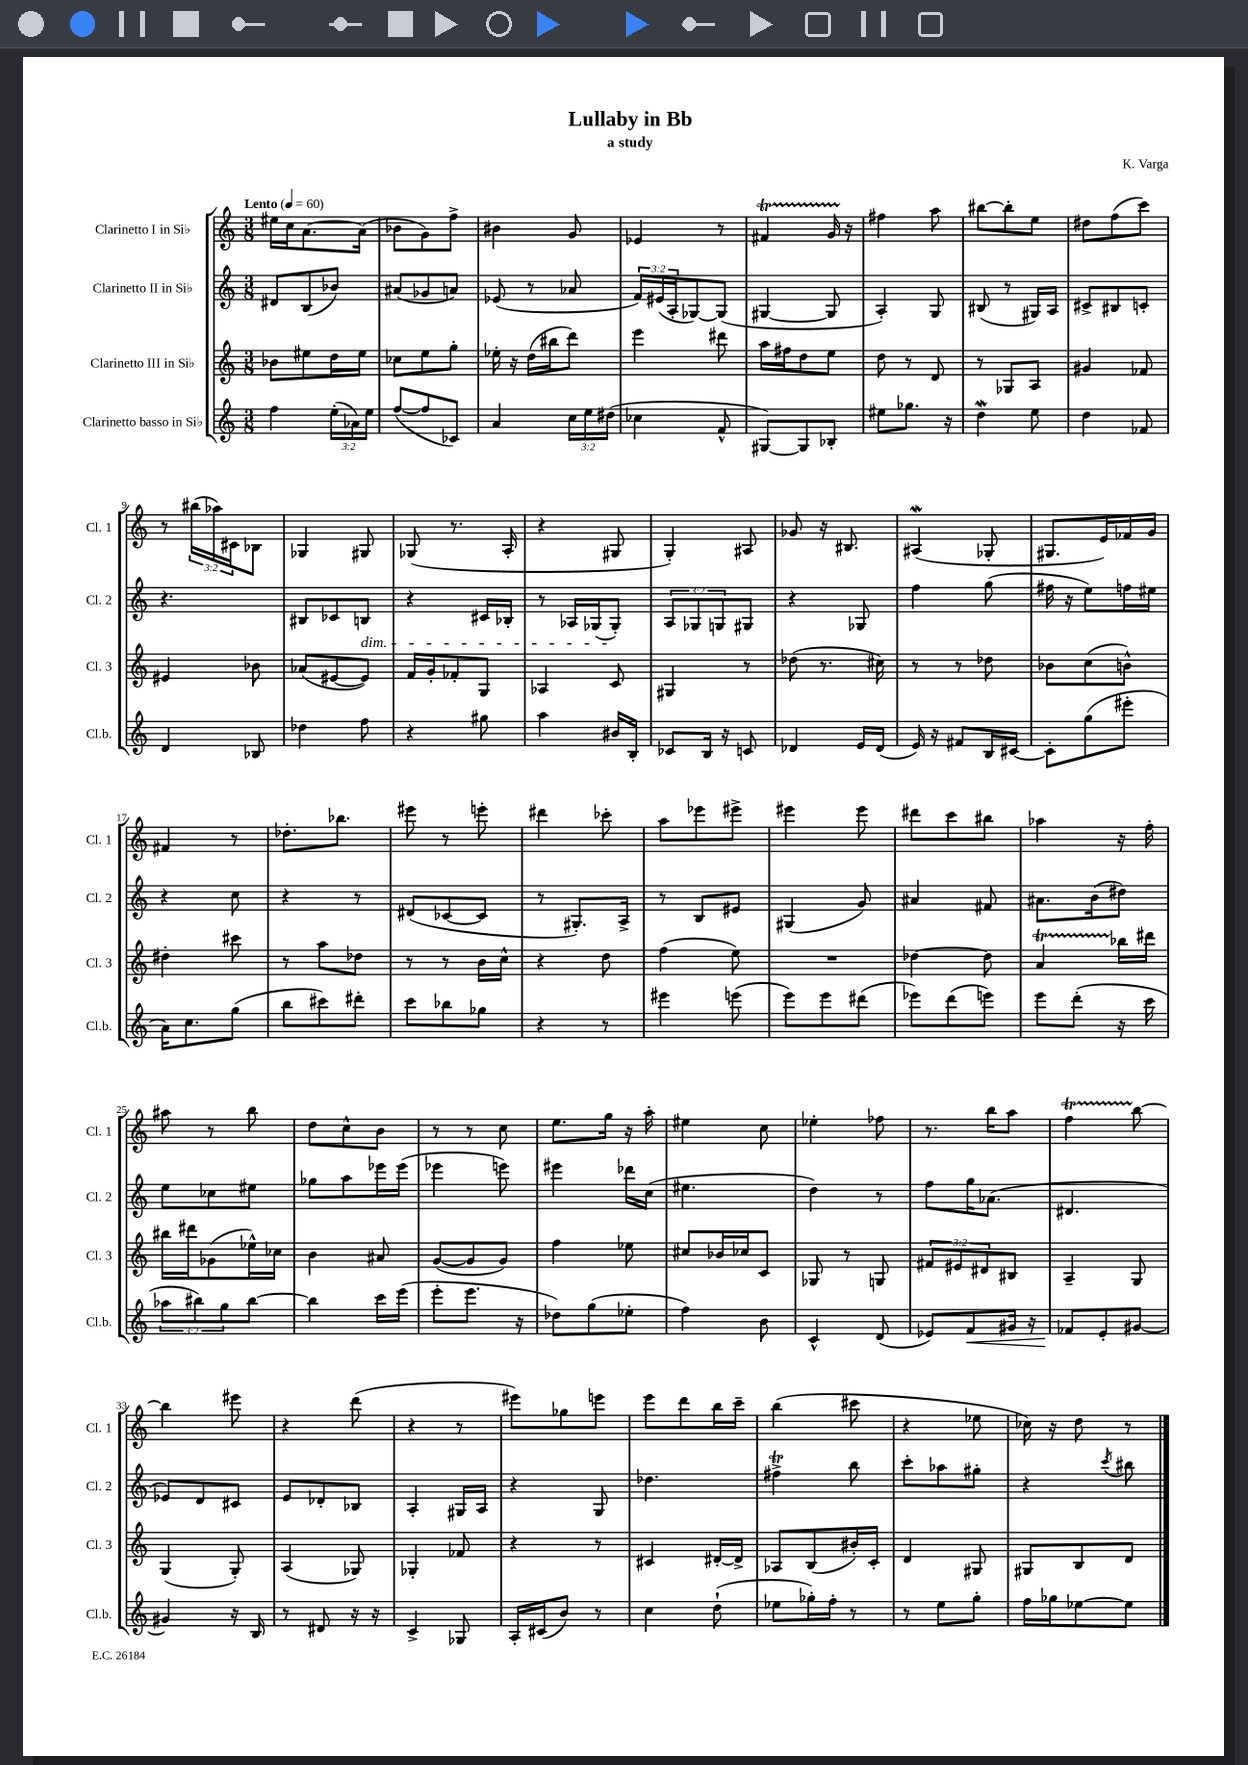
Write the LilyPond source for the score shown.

\header { title = "Lullaby in Bb" composer = "K. Varga" subtitle = "a study" }
<<
\new StaffGroup <<
\new Staff = "s0" \with { instrumentName = "Clarinetto I in Sib" shortInstrumentName = "Cl. 1" } {
    \clef treble \key c \major \numericTimeSignature \time 3/8 \override Staff.TupletNumber.text = #tuplet-number::calc-fraction-text \tempo "Lento" 4 = 60
    eis''16 c''16 a'8.~ a'16( |
    bes'8 g'8) f''8-> |
    bis'4 g'8 |
    ees'4 r8 |
    fis'4\startTrillSpan g'16 r16\stopTrillSpan |
    fis''4 a''8 |
    bis''8~ bis''8-. e''8 |
    dis''8 f''8( c'''8) |
    r8 \tuplet 3/2 { bis''16( aes''16) cis'16 } bes8 |
    ges4 gis8 |
    ges8( r8. a16-. |
    r4 gis8 |
    g4-.) ais8 |
    ges'8 r16 bis8. |
    ais4\mordent( ges8-. |
    gis8. e'16) fes'16 g'16 |
    fis'4 r8 |
    des''8.-. bes''8. |
    eis'''8 r8 e'''8-. |
    dis'''4 ces'''8-. |
    a''8 ees'''8 eis'''8-> |
    eis'''4 eis'''8 |
    dis'''8 c'''8 bis''8 |
    aes''4 r16 f''16-. |
    ais''8 r8 b''8 |
    d''8 c''8-^ b'8 |
    r8 r8 c''8 |
    e''8. g''16 r16 a''16-. |
    eis''4 c''8 |
    ees''4-. fes''8 |
    r8. b''16 a''8 |
    f''4\startTrillSpan b''8~\stopTrillSpan |
    b''4 eis'''8 |
    r4 d'''8( |
    r4 r8 |
    eis'''8) ges''8 e'''8 |
    e'''8 d'''8 b''16 c'''16-- |
    b''4( cis'''8 |
    r4 ees''8 |
    ces''16) r16 d''8 r8 \bar "|." |
}
\new Staff = "s1" \with { instrumentName = "Clarinetto II in Sib" shortInstrumentName = "Cl. 2" } {
    \clef treble \key c \major \numericTimeSignature \time 3/8 \override Staff.TupletNumber.text = #tuplet-number::calc-fraction-text
    dis'8 b8( bes'8) |
    ais'8( ges'8 a'8) |
    ees'8( r8 aes'8 |
    \tuplet 3/2 { f'16) eis'16( a16-. } ges8~) ges8( |
    gis4~ gis8 |
    a4-.) g8 |
    bis8( r8 gis16) a16 |
    cis'8-> bis8 c'8-. |
    r4. |
    bis8 ces'8 b8\dim |
    r4 cis'16 bes16-. |
    r8 aes16 ges16( ges8-.\!) |
    \tuplet 3/2 { a8 ges8 g8 } gis8 |
    r4 ges8 |
    f''4 g''8( |
    fis''16 r16 e''8) f''16 eis''16 |
    r4 c''8 |
    r4 r8 |
    dis'8( ces'8~ ces'8 |
    r8 gis8.-.) a16-> |
    r8 b8 eis'8 |
    gis4( g'8) |
    ais'4 fis'8 |
    ais'8. b'16( dis''8) |
    e''8 ces''8 eis''8 |
    ges''8 a''8 ees'''16 ees'''16( |
    ees'''4 e'''8) |
    eis'''4 des'''16 c''16( |
    eis''4. |
    d''4) r8 |
    f''8 g''16 aes'8.( |
    dis'4. |
    ees'8) d'8 cis'8 |
    e'8 des'8-. bes8 |
    a4-. gis16 a16 |
    r4 g8 |
    des''4. |
    fis''4->\trill b''8 |
    c'''8-. aes''8 gis''8-. |
    r4 \acciaccatura { c'''8 } bis''8 \bar "|." |
}
\new Staff = "s2" \with { instrumentName = "Clarinetto III in Sib" shortInstrumentName = "Cl. 3" } {
    \clef treble \key c \major \numericTimeSignature \time 3/8 \override Staff.TupletNumber.text = #tuplet-number::calc-fraction-text
    bes'8 eis''8 d''16 eis''16 |
    ces''8 e''8 g''8-. |
    ees''16-. r16 d''16( bis''16 d'''8) |
    e'''4 dis'''8 |
    a''16 fis''16 d''8 e''8 |
    d''8 r8 d'8 |
    r8 ges8 a8 |
    gis'4 fes'8 |
    eis'4 bes'8 |
    aes'8( eis'8~ eis'8) |
    f'16 g'16-. fes'8-. g8 |
    aes4 c'8 |
    gis4 r8 |
    des''8( r8. cis''16) |
    r8 r8 des''8 |
    bes'8 c''8( b'8-^) |
    dis''4-. cis'''8 |
    r8 a''8 des''8 |
    r8 r8 b'16 c''16-^ |
    r4 d''8 |
    f''4( e''8) |
    R4. |
    des''4~ des''8 |
    a'4\startTrillSpan bes''16\stopTrillSpan dis'''16 |
    bis''16 dis'''16 ges'8( ees''16-^) ces''16 |
    b'4 ais'8 |
    g'8~( g'8 g'8) |
    f''4 ees''8 |
    cis''8 bes'16 ces''16 c'8 |
    ges8 r8 g8 |
    \tuplet 3/2 { fis'8 eis'8 dis'8 } bis8 |
    a4-- g8 |
    g4( g8-.) |
    a4( ges8) |
    ges4-. fes'8 |
    r4 r8 |
    cis'4 dis'16~-. dis'16-> |
    aes8 b8( bis'16-.) c'16-. |
    d'4 gis8 |
    gis8 b8 d'8 \bar "|." |
}
\new Staff = "s3" \with { instrumentName = "Clarinetto basso in Sib" shortInstrumentName = "Cl.b." } {
    \clef treble \key c \major \numericTimeSignature \time 3/8 \override Staff.TupletNumber.text = #tuplet-number::calc-fraction-text
    f''4 \tuplet 3/2 { e''16-.( aes'16) e''16 } |
    f''8~( f''8 ces'8) |
    a'4 \tuplet 3/2 { c''16 e''16 dis''16( } |
    ces''4 f'8-^ |
    gis8~) gis8 bes8-. |
    eis''8 ges''8. r16 |
    d''4\mordent e''8 |
    d''4 fes'8 |
    d'4 bes8 |
    des''4 f''8 |
    r4 gis''8 |
    a''4 bis'16 b16-. |
    ces'8 b16 r16 c'8 |
    des'4 e'16 des'16( |
    e'16) r16 fis'8 b16 cis'16~ |
    cis'8-. g''8( eis'''8-. |
    a'16) c''8. g''8( |
    b''8 cis'''8) dis'''8-. |
    c'''8 bes''8 ges''8 |
    r4 r8 |
    eis'''4 e'''8( |
    e'''8) e'''8 dis'''8( |
    ees'''8) d'''8( e'''8) |
    e'''8 d'''8-.( r16 c'''16 |
    \tuplet 3/2 { aes''8 bis''8) g''8 } bis''8~ |
    bis''4 c'''16 e'''16( |
    e'''8-. e'''8. r16 |
    des''8) g''8( ees''8-. |
    f''4) b'8 |
    c'4-^ d'8( |
    ees'8) f'8\< gis'16 r16 |
    fes'8\! e'8-. gis'8~ |
    gis'4 r16 b16 |
    r8 dis'8 r16 r16 |
    c'4-> ges8 |
    a16-. cis'16( b'8) r8 |
    c''4 d''8-!( |
    ees''8 ges''16-.) f''16-. r8 |
    r8 e''8 g''8-. |
    f''16 ges''16 ees''8~ ees''8 \bar "|." |
}
>>
>>
